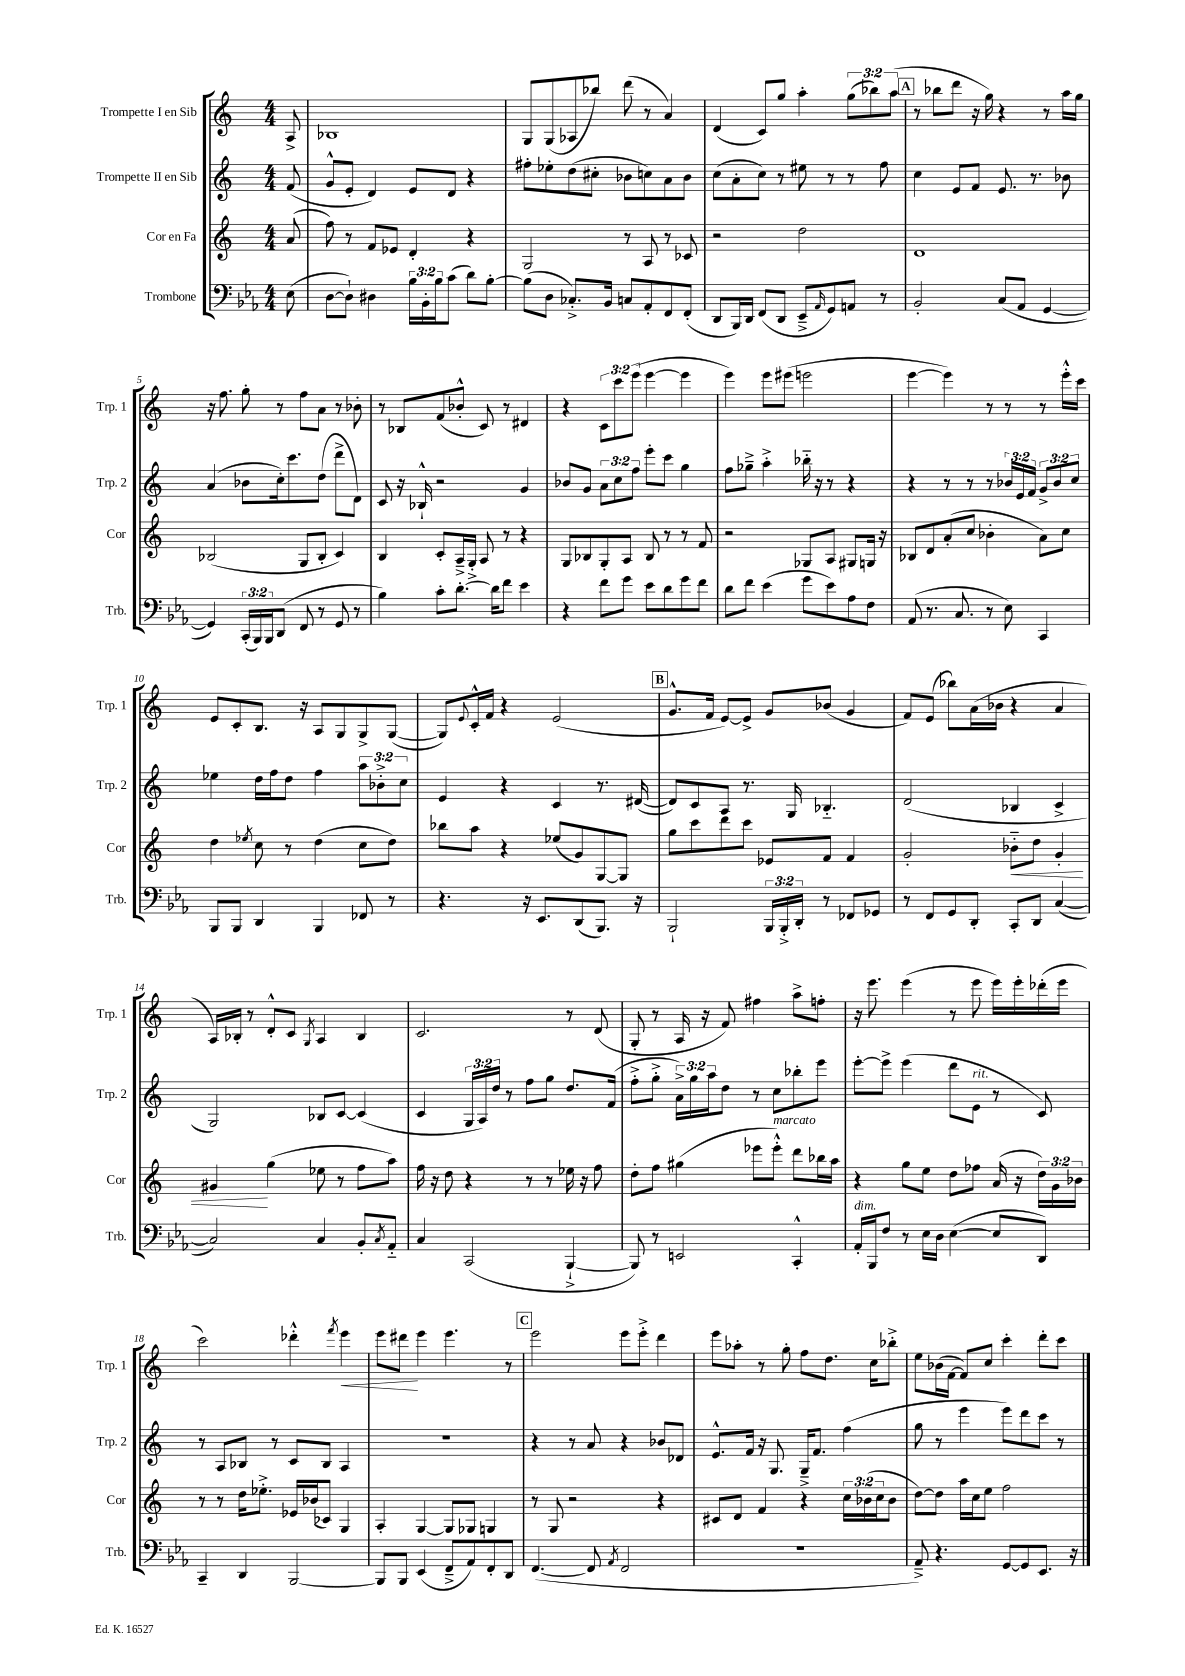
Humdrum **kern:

**kern	**kern	**dynam	**kern	**kern	**dynam
*part4	*part3	*part3	*part2	*part1	*part1
*staff4	*staff3	*staff3	*staff2	*staff1	*staff1
*I"Trombone	*I"Cor en Fa	*	*I"Trompette II en Sib	*I"Trompette I en Sib	*
*I'Trb.	*I'Cor	*	*I'Trp. 2	*I'Trp. 1	*
*clefF4	*clefG2	*	*clefG2	*clefG2	*
*k[b-e-a-]	*k[]	*	*k[]	*k[]	*
*M4/4	*M4/4	*	*M4/4	*M4/4	*
=	=	=	=	=	=
(8E-\	(8a/	.	(8f/	8A^/	.
=1	=1	=1	=1	=1	=1
[8D\L	8ff\)	.	8g^^/L	1B-X	.
8D`\J])	8r	.	8e'/J	.	.
4D#X\	8f/L	.	4d/)	.	.
.	8e-X/J	.	.	.	.
24B-\LL	4d'/	.	8e/L	.	.
24BB-'\	.	.	.	.	.
24B-\J	.	.	.	.	.
(8c\J	.	.	8d/J	.	.
8d\L)	4r	.	4r	.	.
[8B-'\J	.	.	.	.	.
=2	=2	=2	=2	=2	=2
(8B-\L]	2G/	.	8ff#X'\L	8G/L	.
8D\J	.	.	8ee-X'\	(8G/	.
8.C-X'^/L)	.	.	(8dd\	8A-X/	.
.	.	.	8cc#X'\J	8bb-X/J)	.
16BB-/Jk	.	.	.	.	.
8Cn/L	8r	.	8b-X\L	(8ddd\	.
8AA-'/	8A/	.	8ccn\)	8r	.
8FF/	8r	.	8a\	4a/)	.
(8FF'/J	8c-X/	.	8b-\J	.	.
=3	=3	=3	=3	=3	=3
8DD/L	2r	.	(8cc\L	(4d/	.
16BBB-/L)	.	.	8a'\	.	.
16DD/JJ	.	.	.	.	.
(8FF/L	.	.	8cc\J)	8c/L)	.
8DD/J	.	.	8r	8gg/J	.
8EE-~^/L	2dd\	.	8ee#X\	4aa'\	.
16qqAA-/	.	.	.	.	.
8GG/)	.	.	8r	.	.
8AAn/J	.	.	8r	(12gg\L	.
.	.	.	.	12bb-X\)	.
8r	.	.	8ff\	.	.
.	.	.	.	(12aa\J	.
!!LO:REH:place=s1:t=A
=4	=4	=4	=4	=4	=4
2BB-'/	1d	.	4cc\	8r	.
.	.	.	.	8bb-X\L	.
.	.	.	8e/L	8ddd\J	.
.	.	.	8f/J	16r	.
.	.	.	.	16gg\)	.
(8C/L	.	.	8.e/	4r	.
8AA-/J	.	.	.	.	.
.	.	.	8.r	.	.
[4GG/	.	.	.	8r	.
.	.	.	8b-X\	16aa\LL	.
.	.	.	.	16gg\JJ	.
!!LO:LB:g=z
=5	=5	=5	=5	=5	=5
4GG/])	(2B-X/	.	(4a/	16r	.
.	.	.	.	8.ff\	.
(24CC'/LL	.	.	8b-X\L	8gg'\	.
24BBB-/)	.	.	.	.	.
24BBB-/J	.	.	.	.	.
(8DD/J	.	.	16cc'\k)	8r	.
.	.	.	8.ccc\	.	.
8FF/	8G/L	.	.	8ff\L	.
8r	8B-'/J	.	(8dd\J	8a\J	.
8GG/	4c/)	.	8ddd^\L	8r	.
8r	.	.	8d\J)	8b-X'\	.
=6	=6	=6	=6	=6	=6
4B-\)	4B/	.	8c/	8r	.
.	.	.	16r	8B-X/L	.
.	.	.	16B-X`^^/	.	.
8c'\L	8c'/L	.	2r	(8f/	.
[8.d'\J	16A~^/L	.	.	8b-X'^^/J	.
.	16G'^/JJ	.	.	.	.
.	8A/	.	.	8c/)	.
16d\KL]	.	.	.	.	.
8f\J	8r	.	.	8r	.
4e-\	4r	.	4g/	4d#X/	.
=7	=7	=7	=7	=7	=7
4r	8G/L	.	8b-X/L	4r	.
.	8B-X/	.	8g/J	.	.
8f\L	8G'/	.	12a\L	12c\L	.
.	.	.	12cc\	12ccc\	.
8g\J	8A/J	.	.	.	.
.	.	.	12ff\J	(12eee\J	.
8e-\L	8B-/	.	8eee'\L	[4eee\	.
8d\	8r	.	8ccc\J	.	.
8g\	8r	.	4gg\	4eee\]	.
8f\J	8f/	.	.	.	.
=8	=8	=8	=8	=8	=8
8d\L	2r	.	8ff\L	4eee\)	.
8f\J	.	.	8gg-X~^\J	.	.
(4e-\	.	.	4aa'^\	8eee\L	.
.	.	.	.	(8eee#X\J	.
8g\L	8G-X/L	.	16bb-X\	2eeen\	.
.	.	.	16r	.	.
8e-\)	8A/J	.	8r	.	.
8A-\	8G#X/L	.	4r	.	.
8F\J	16Gn/Jk	.	.	.	.
.	16r	.	.	.	.
=9	=9	=9	=9	=9	=9
(8AA-/	8B-X/L	.	4r	[4eee\	.
8.r	8d/	.	.	.	.
.	(8a'/	.	8r	4eee\])	.
8.C/	.	.	.	.	.
.	8cc/J	.	8r	.	.
8r	4b-X'\	.	8r	8r	.
8E-\)	.	.	24b-X/LL	8r	.
.	.	.	24e/	.	.
.	.	.	24f/JJ	.	.
4CC/	8a\L)	.	12g^/L	8r	.
.	.	.	12b-/	.	.
.	8cc\J	.	.	16eee'^^\LL	.
.	.	.	12cc/J	.	.
.	.	.	.	16ccc\JJ	.
!!LO:LB:g=z
=10	=10	=10	=10	=10	=10
8BBB-/L	4dd\	.	4ee-X\	8e/L	.
8BBB-/J	.	.	.	8c'/	.
.	8qee-X/	.	.	.	.
4DD/	8cc\	.	16dd\LL	8.B/J	.
.	.	.	16ff\J	.	.
.	8r	.	8dd\J	.	.
.	.	.	.	16r	.
4BBB-/	(4dd\	.	4ff\	8A/L	.
.	.	.	.	8G/	.
8FF-X/	8cc\L	.	12aa\L	8G^/	.
.	.	.	12b-X'^\	.	.
8r	8dd\J)	.	.	([8G/J	.
.	.	.	12cc\J	.	.
=11	=11	=11	=11	=11	=11
4.r	8bb-X\L	.	4e/	8G/L])	.
.	.	.	.	8qqe/	.
.	8aa\J	.	.	16c'^^/L	.
.	.	.	.	16f/JJ	.
.	4r	.	4r	4r	.
16r	.	.	.	.	.
8.EE-/L	.	.	.	.	.
.	(8ee-X/L	.	4c/	(2e/	.
(8DD/	8g/)	.	.	.	.
8.BBB-/J)	[8G/	.	8.r	.	.
.	8G/J]	.	.	.	.
16r	.	.	([16d#X/	.	.
!!LO:REH:place=s1:t=B
=12	=12	=12	=12	=12	=12
2BBB-`/	8gg\L	.	8d#/L])	8.g^^/L	.
.	8ccc\	.	8c/	.	.
.	.	.	.	16f/Jk	.
.	8ddd\	.	8A/J	[8e/L)	.
.	8ccc\J	.	8.r	8e^/J]	.
24BBB-/LL	8e-X/L	.	.	8g/L	.
24BBB-'^/	.	.	.	.	.
.	.	.	16G/	.	.
24DD'/JJ	.	.	.	.	.
8r	8f/J	.	4.B-X/	(8b-X/J	.
8FF-X/L	4f/	.	.	4g/	.
8GG-X/J	.	.	.	.	.
=13	=13	=13	=13	=13	=13
8r	2g'/	.	(2d/	8f/L)	.
8FF/L	.	.	.	(8e/J	.
8GG/	.	.	.	8bb-X\L)	.
8DD'/J	.	.	.	(16a\L	.
.	.	.	.	16b-X\JJ	.
!	!	!LO:HP:b	!	!	!
8CC'/L	8b-X\L	<	4B-X/	4r	.
8DD/J	8dd\J	.	.	.	.
([4C/	4g'/	.	4c^/	4a/	.
!!LO:LB:g=z
=14	=14	=14	=14	=14	=14
2C/])	4g#X/	.	2G/)	16A/LL)	.
.	.	.	.	16B-X'/JJ	.
.	.	.	.	8r	.
.	(4gg\	[	.	8d'^^/L	.
.	.	.	.	8c/J	.
.	.	.	.	8qG/	.
4C/	8ee-X\	.	8B-X/L	4A/	.
.	8r	.	[8c/J	.	.
8BB-'/L	8ff\L	.	(4c/]	4B-/	.
8qC/	.	.	.	.	.
8AA-/J	8aa\J)	.	.	.	.
=15	=15	=15	=15	=15	=15
4C/	16ff\	.	4c/	2.c/	.
.	16r	.	.	.	.
.	8dd\	.	.	.	.
(2CC/	4r	.	24G/LL	.	.
.	.	.	24A/)	.	.
.	.	.	24dd/JJ	.	.
.	.	.	8r	.	.
.	8r	.	8ff\L	.	.
.	8r	.	8gg\J	.	.
[4BBB-`^/	16ee-X\	.	8.dd/L	8r	.
.	16r	.	.	.	.
.	8ff\	.	.	(8d/	.
.	.	.	(16f/Jk	.	.
=16	=16	=16	=16	=16	=16
8BBB-/])	8dd'\L	.	8ff'^\L	8G'/	.
8r	8ff\J	.	8gg'^\J	8r	.
2EEn/	(4gg#X\	.	24a^\LL)	16A/	.
.	.	.	24gg\	.	.
.	.	.	.	16r	.
.	.	.	24aa\J	.	.
.	.	.	8dd\J	8f/)	.
.	8eee-X\L	.	8r	4ff#X\	.
!	!LO:TX:a:i:t=marcato	!	!	!	!
.	8eee-'^^\J)	.	8cc\L	.	.
4CC'^^/	8ddd\L	.	8bb-X'\	8aa^\L	.
.	16bb-X\L	.	8eee\J	8ffn'\J	.
.	16aa\JJ	.	.	.	.
=17	=17	=17	=17	=17	=17
!LO:TX:a:i:t=dim.	!	!	!	!	!
16AA-'/LL	4r	.	[8eee'\L	16r	.
16BBB-/J	.	.	.	8.eee\	.
8F/J	.	.	8eee^\J]	.	.
8r	8gg\L	.	(4eee\	(4eee\	.
16E-\LL	8ee\J	.	.	.	.
16D\JJ	.	.	.	.	.
([4E-\	8dd\L	.	8ddd\L	8r	.
!	!	!	!LO:TX:a:i:t=rit.	!	!
.	8ff-X\J	.	8e\J	8eee\	.
8E-/L]	(16a/	.	8r	16eee\LL)	.
.	16r	.	.	16eee'\	.
8DD/J)	24dd\LL)	.	8c/)	(16ddd-X'\	.
.	24g\	.	.	.	.
.	.	.	.	16eee\JJ	.
.	24b-X\JJ	.	.	.	.
!!LO:LB:g=z
=18	=18	=18	=18	=18	=18
4CC~/	8r	.	8r	2ccc\)	.
.	8r	.	8A/L	.	.
4DD/	16dd\KL	.	8B-X/J	.	.
.	8.ee-X'^\J	.	.	.	.
.	.	.	8r	.	.
[2BBB-/	16e-X/LL	.	8c/L	4ddd-X'^^\	.
.	(16b-X/J	.	.	.	.
.	8c-X/J)	.	8B-/J	.	.
.	.	.	.	8qfff/	.
!	!	!	!	!	!LO:HP:b
.	4G/	.	4A/	4eee\	<
=19	=19	=19	=19	=19	=19
8BBB-/L]	4A'/	.	1r	8eee\L	.
8BBB-/J	.	.	.	8ddd#X\J	.
(4EE-/	[4G/	.	.	4eee\	[
8FF~^/L	8G/L]	.	.	4.eee\	.
8AA-/)	8G-X/J	.	.	.	.
8FF'/	4Gn/	.	.	.	.
8DD/J	.	.	.	8r	.
!!LO:REH:place=s1:t=C
=20	=20	=20	=20	=20	=20
([4.FF/	8r	.	4r	2eee\	.
.	8G/	.	.	.	.
.	2r	.	8r	.	.
8FF/]	.	.	8a/	.	.
8qAA-/	.	.	.	.	.
2FF/	.	.	4r	8eee\L	.
.	.	.	.	8eee'^\J	.
.	4r	.	8b-X/L	4ddd\	.
.	.	.	8d-X/J	.	.
=21	=21	=21	=21	=21	=21
1r	8c#X/L	.	8.e^^/L	8eee\L	.
.	8d/J	.	.	8aa-X'\J	.
.	.	.	16f/Jk	.	.
.	4f/	.	16r	8r	.
.	.	.	8.G/	.	.
.	.	.	.	8gg'\	.
.	4r	.	16G~^/KL	8ff\L	.
.	.	.	8.f/J	.	.
.	.	.	.	8.dd\J	.
.	24cc\LL	.	(4ff\	.	.
.	(24b-X\	.	.	.	.
.	.	.	.	16cc\KL	.
.	24cc\J	.	.	.	.
.	8b-\J	.	.	8bb-X'^\J	.
=22	=22	=22	=22	=22	=22
8AA-~^/)	[8dd\L)	.	8gg\	8ee\L	.
4.r	8dd\J]	.	8r	(16b-X\L	.
.	.	.	.	[16f\JJ	.
.	16aa\LL	.	4eee\	8f/L])	.
.	16cc\J	.	.	.	.
.	8ee\J	.	.	8cc/J	.
[8GG/L	2ff\	.	8eee\L)	4ccc'\	.
8GG/]	.	.	8ddd\	.	.
8.EE-/J	.	.	8ccc\J	8ddd'\L	.
.	.	.	8r	8ccc\J	.
16r	.	.	.	.	.
==	==	==	==	==	==
*-	*-	*-	*-	*-	*-
